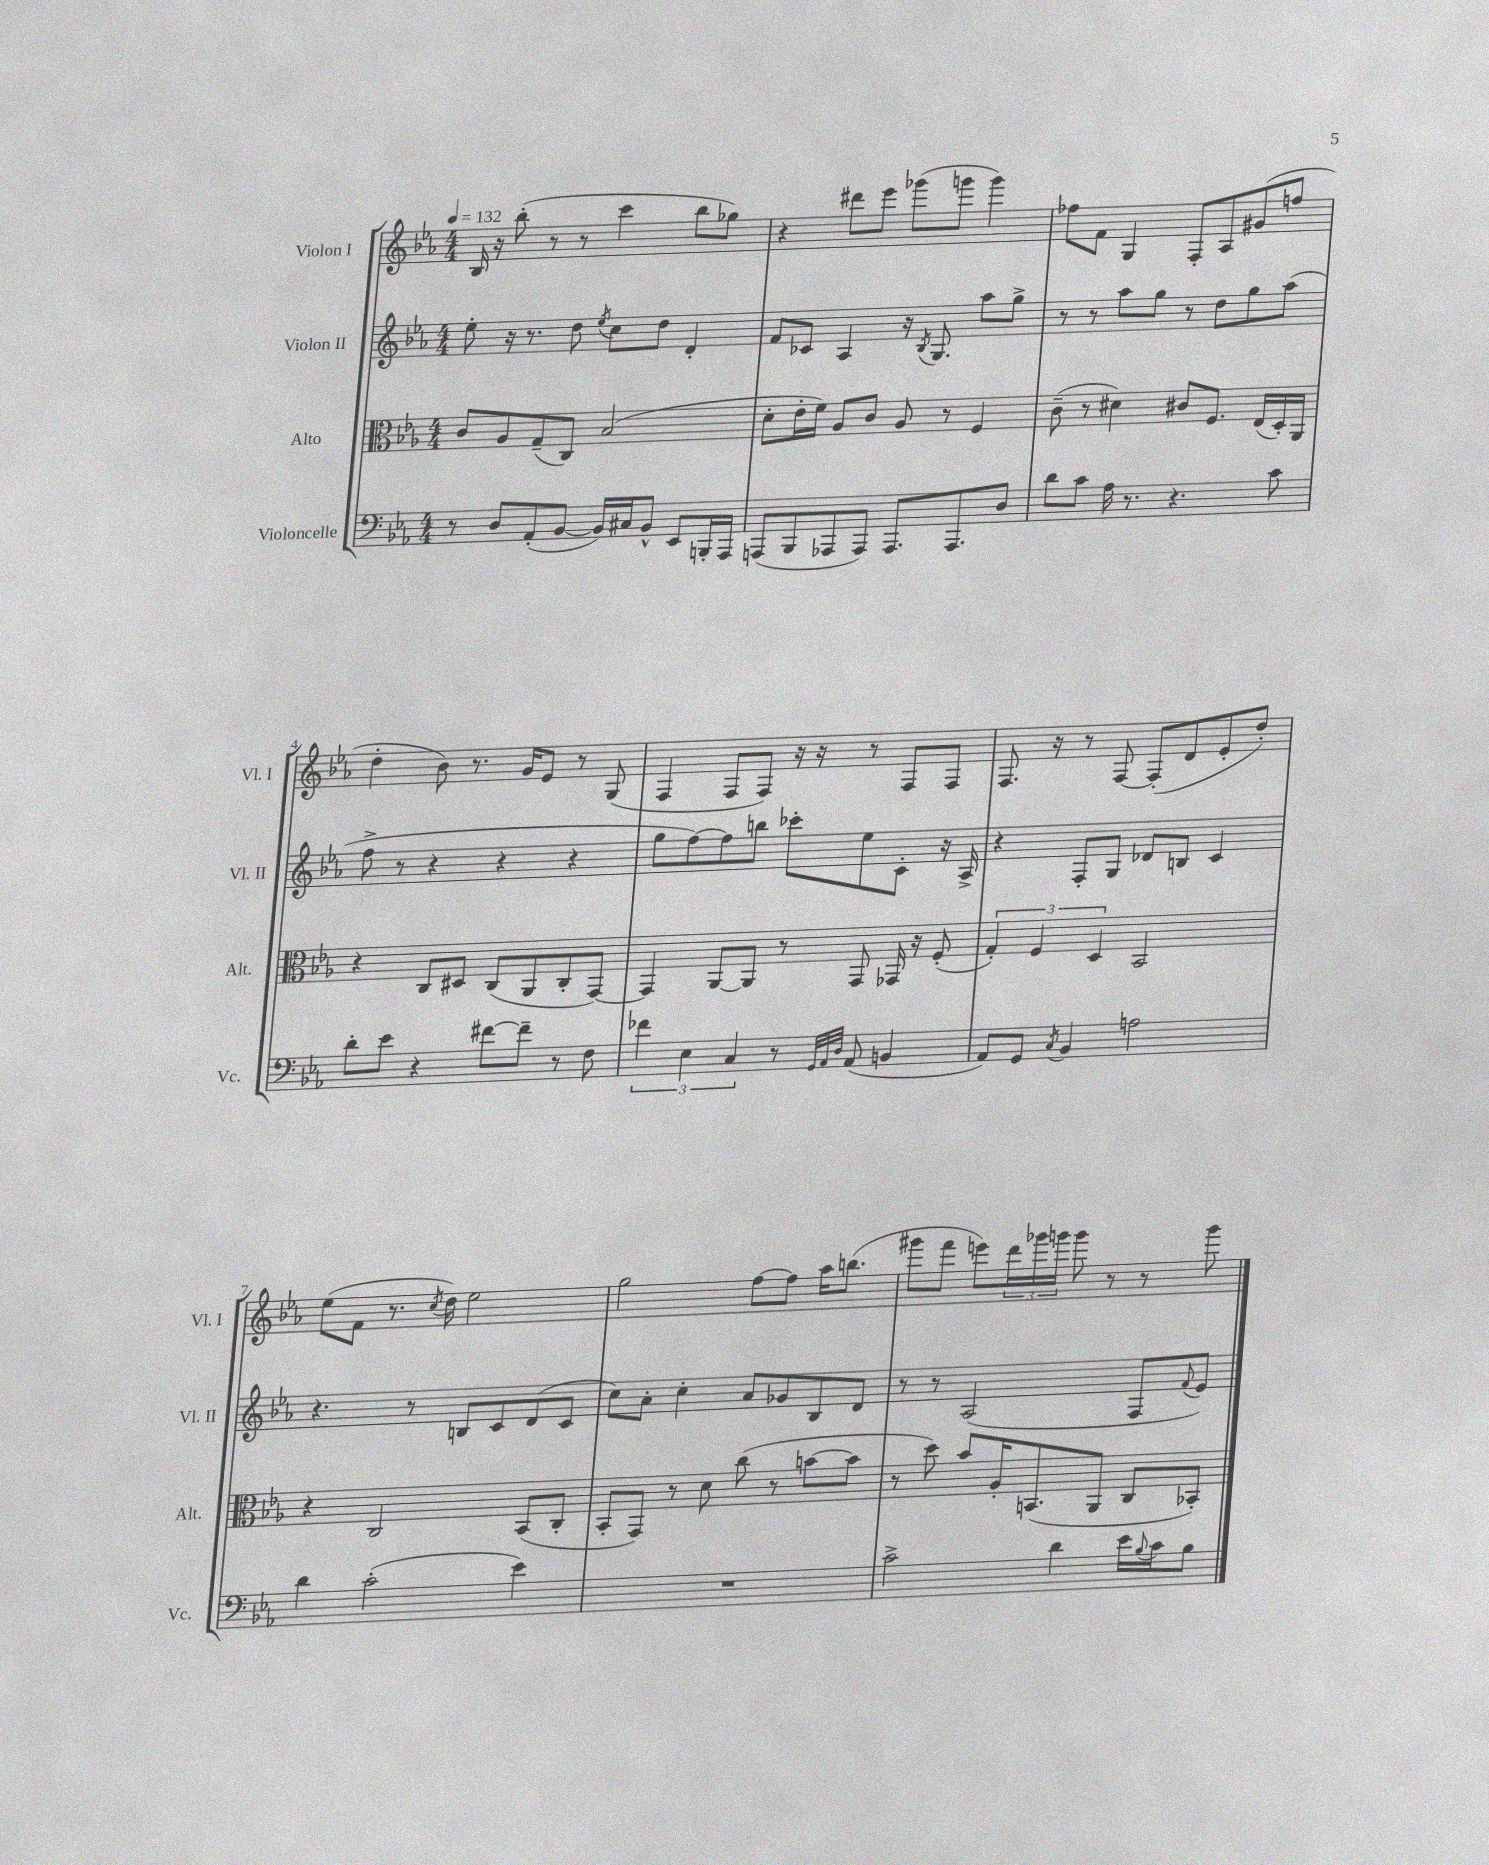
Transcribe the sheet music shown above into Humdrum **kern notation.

**kern	**kern	**kern	**kern
*part4	*part3	*part2	*part1
*staff4	*staff3	*staff2	*staff1
*I"Violoncelle	*I"Alto	*I"Violon II	*I"Violon I
*I'Vc.	*I'Alt.	*I'Vl. II	*I'Vl. I
*clefF4	*clefC3	*clefG2	*clefG2
*k[b-e-a-]	*k[b-e-a-]	*k[b-e-a-]	*k[b-e-a-]
*M4/4	*M4/4	*M4/4	*M4/4
*MM132	*MM132	*MM132	*MM132
=1	=1	=1	=1
8r	8c/L	8ee-'\	16B-/
.	.	.	16r
8D/L	8A-/	16r	(8bb-'\
.	.	8.r	.
(8AA-'/	(8G~/	.	8r
[8BB-/J	8C/J)	8dd\	8r
.	.	8qee-/	.
16BB-/LL])	(2B-/	8cc\L	4ccc\
16C#X/J	.	.	.
8BB-^^/J	.	8dd\J	.
8EE-/L	.	4d'/	8bb-\L
16BBBn'/L	.	.	8gg-X\J)
16AAA-/JJ	.	.	.
=2	=2	=2	=2
(8AAAn/L	8d'\L	8f/L	4r
8BBB-/	16e-'\L	8c-X/J	.
.	16f\JJ)	.	.
8AAA-X/	8A-/L	4A-/	8ddd#X\L
8AAA-/J)	8c/J	.	8eee-\J
8.AAA-/L	8A-/	16r	(8ggg-X\L
.	.	8qB-/	.
.	.	8.G/	.
.	8r	.	8gggn\J
8.AAA-/	.	.	.
.	4F/	8aa-\L	4ggg\)
8D/J	.	8gg^\J	.
=3	=3	=3	=3
8d\L	(8c~\	8r	8ff-X\L
8c\J	8r	8r	8f\J
16A-\	4d#X\)	8aa-\L	4G/
8.r	.	.	.
.	.	8gg\J	.
4.r	8c#X/L	8r	8F'/L
.	8.F/J	8dd\L	8A-/
.	.	8gg\	(8g#X/
.	(16E-/LL	.	.
8c\	16D'/)	(8aa-\J	8ffn/J
.	16AA-/JJ	.	.
!!LO:LB:g=z
=4	=4	=4	=4
8d'\L	4r	8ff^\	4dd'\
8e-\J	.	8r	.
4r	8C/L	4r	8b-\)
.	8D#X/J	.	8.r
[8f#X\L	(8C/L	4r	.
.	.	.	16g/KL
8f#~\J]	8AA-/	.	8e-/J
8r	8C'/	4r	8r
8F\	[8GG/J)	.	(8G/
=5	=5	=5	=5
6f-X\	4GG/]	8gg\L	4F/
.	.	[8ff\)	.
6E-\	.	.	.
.	[8AA-/L	8ff\]	8F/L
6C/	.	.	.
.	8AA-/J]	8bbn\J	8F/J)
8r	8r	8ccc-X'\L	16r
.	.	.	16r
32qqGG/LLL	.	.	.
32qqAA-/	.	.	.
32qqD/JJJ	.	.	.
(8AA-/	8GG/	8ee-\	8r
4BBn/	16GG-X/	8c'\J	8F/L
.	16r	.	.
.	(8F'/	16r	8F/J
.	.	16A-^/	.
=6	=6	=6	=6
8AA-/L)	6G'/)	4r	8.F/
8GG/J	.	.	.
.	6F/	.	.
.	.	.	16r
8qC/	.	.	.
4BB-/	.	8F'/L	8r
.	6D/	.	.
.	.	8G/J	[8F/
2An\	2BB-/	8d-X/L	(8F'/L]
.	.	8Bn/J	8d/
.	.	4c/	8e-'/
.	.	.	8dd'/J)
!!LO:LB:g=z
=7	=7	=7	=7
4d\	4r	4.r	(8ee-\L
.	.	.	8f\J
(2c'\	2C/	.	8.r
.	.	8r	.
.	.	.	8qcc/
.	.	.	16dd\)
.	.	8Bn/L	2ee-\
.	.	8c/	.
4e-\)	(8BB-/L	(8d/	.
.	8C'/J	8c/J	.
=8	=8	=8	=8
1r	8BB-'/L	8cc\L)	2gg\
.	8GG/J)	8a-'\J	.
.	8r	4cc'\	.
.	8d\	.	.
.	(8cc\	8a-/L	[8ff\L
.	8r	8g-X/	8ff\J]
.	[8bn\L	8B-/	16aa-\KL
.	.	.	(8.bbn\J
.	8b\J]	8d/J	.
=9	=9	=9	=9
2c^\	8r	8r	8ggg#X\L
.	8dd\)	8r	8fff\J
.	8b-/L	(2A-/	8eeen\L)
.	16A-'/K	.	24ddd\L
.	.	.	24ggg-X\
.	(8.BBn/	.	.
.	.	.	24gggn\JJ
4d\	.	.	8ggg\
.	8AA-/J	.	8r
16e-\LL	8C/L	8F/L	8r
8qqB-/	.	.	.
16c\J	.	.	.
.	.	8qqf/	.
8B-\J	8BB-X'/J)	8e-/J)	8ggg\
==	==	==	==
*-	*-	*-	*-
